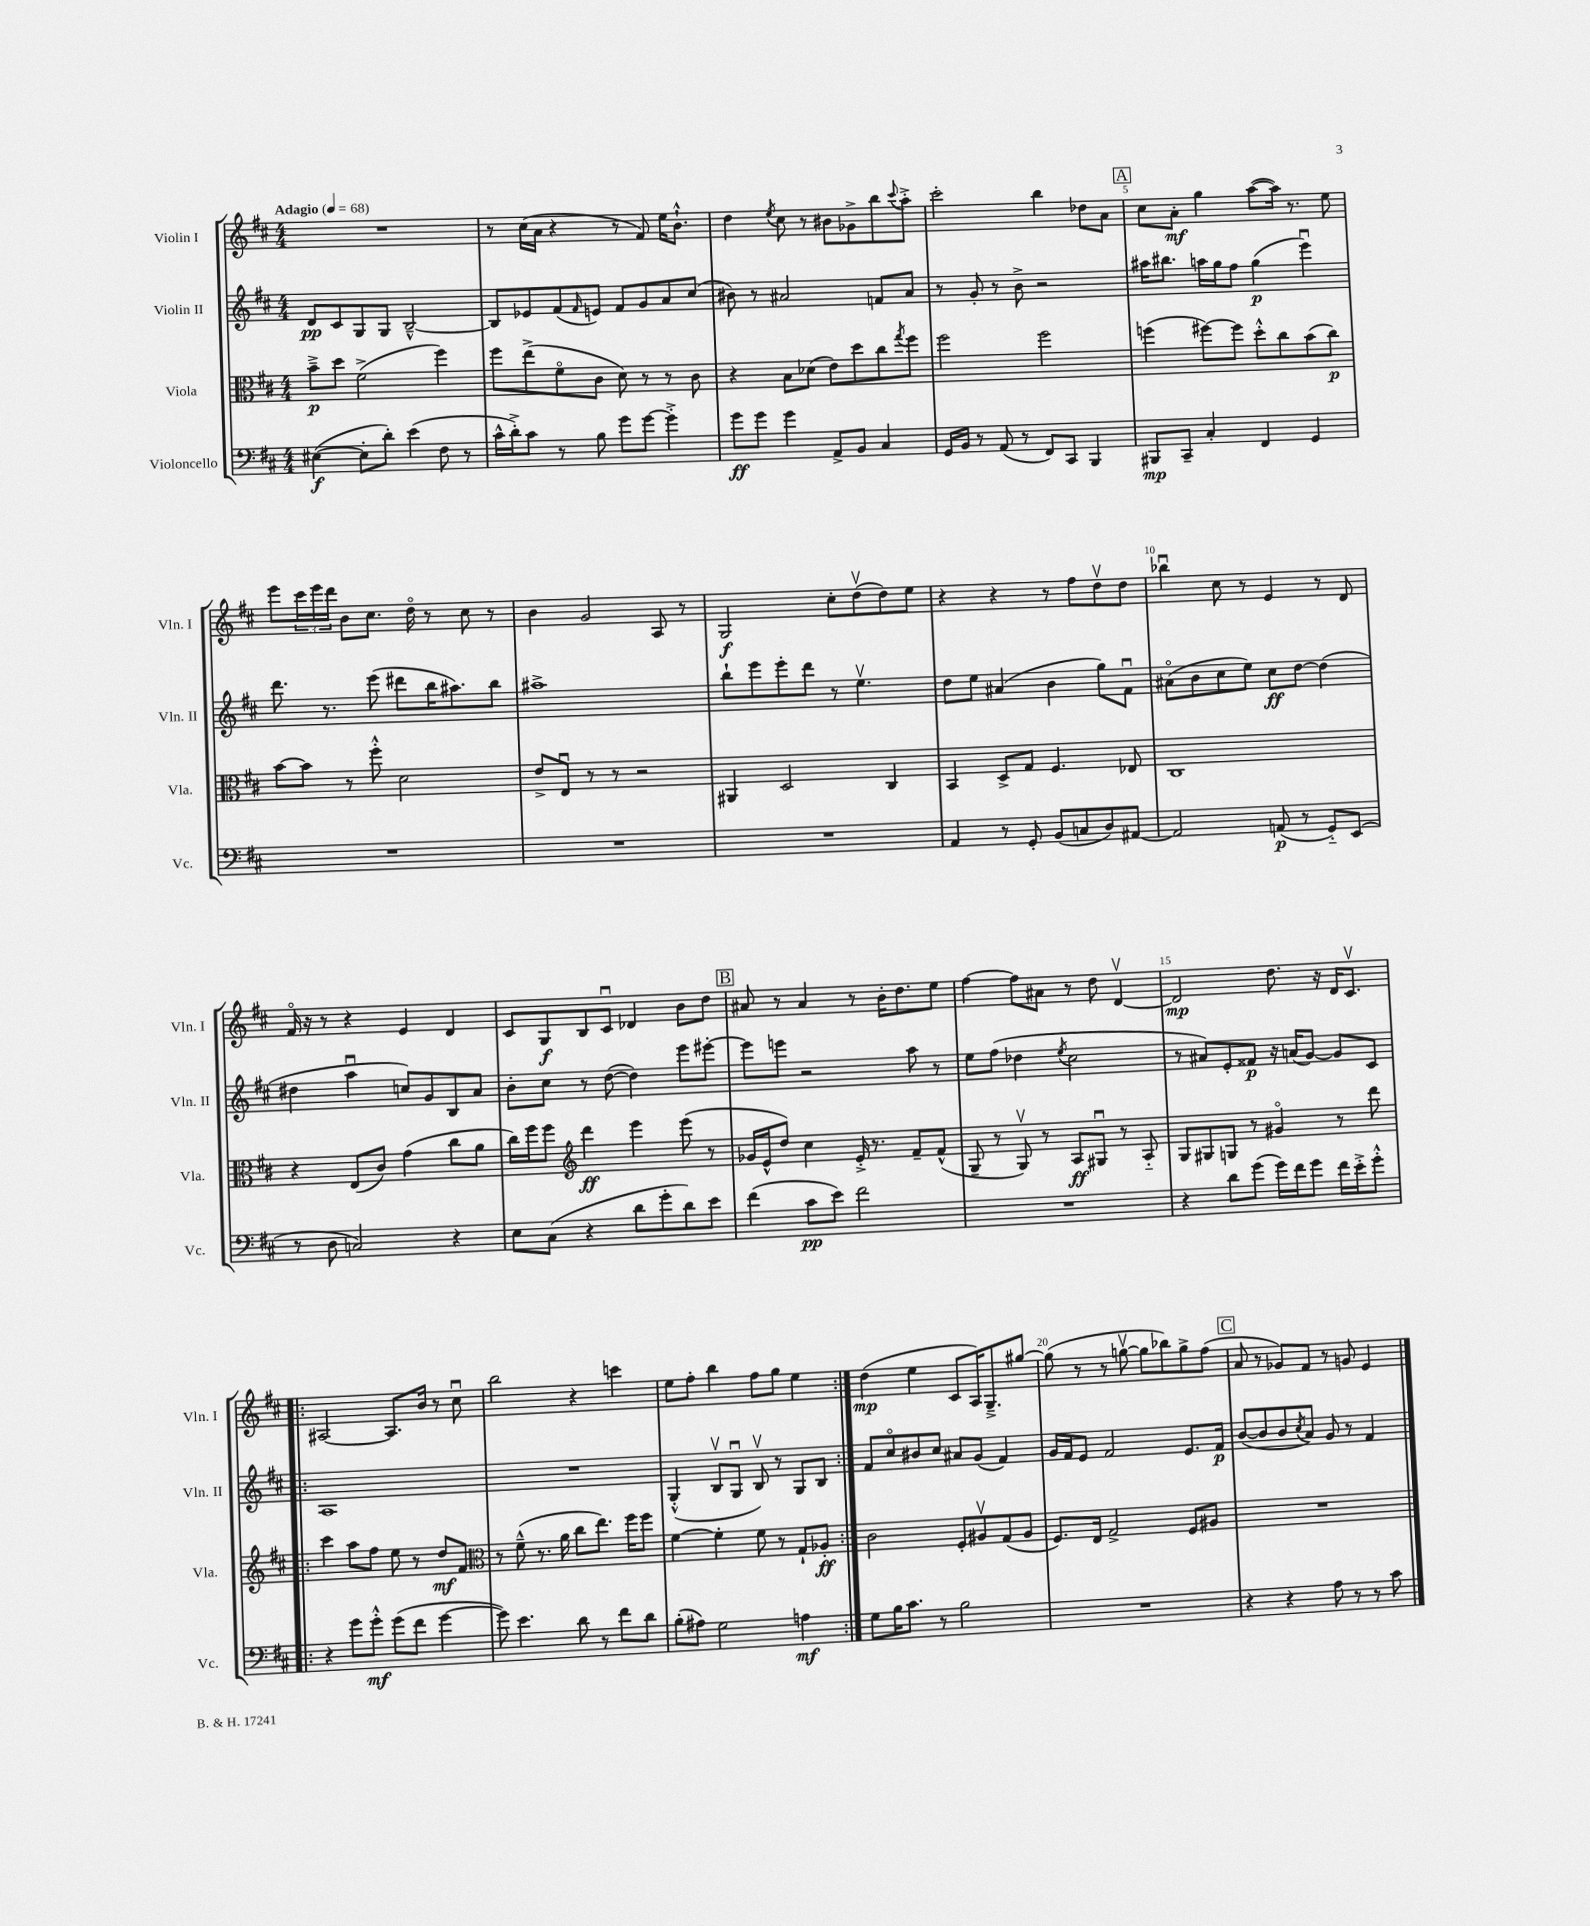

**kern	**dynam	**kern	**dynam	**kern	**dynam	**kern	**dynam
*part4	*part4	*part3	*part3	*part2	*part2	*part1	*part1
*staff4	*staff4	*staff3	*staff3	*staff2	*staff2	*staff1	*staff1
*I"Violoncello	*	*I"Viola	*	*I"Violin II	*	*I"Violin I	*
*I'Vc.	*	*I'Vla.	*	*I'Vln. II	*	*I'Vln. I	*
*clefF4	*	*clefC3	*	*clefG2	*	*clefG2	*
*k[f#c#]	*	*k[f#c#]	*	*k[f#c#]	*	*k[f#c#]	*
*M4/4	*	*M4/4	*	*M4/4	*	*M4/4	*
*MM68	*	*MM68	*	*MM68	*	*MM68	*
=1	=1	=1	=1	=1	=1	=1	=1
!	!	!	!	!	!	!LO:TX:a:B:t=Adagio	!
([4E#X\	f	8b~^\L	p	8d/L	pp	1r	.
.	.	8dd\J	.	8c#/	.	.	.
8E#'\L]	.	(2f#^\	.	8G/	.	.	.
8d'\J)	.	.	.	8G/J	.	.	.
(4e\	.	.	.	[2B~^^/	.	.	.
8F#\	.	4ff#\)	.	.	.	.	.
8r	.	.	.	.	.	.	.
=2	=2	=2	=2	=2	=2	=2	=2
16c#^^\LL	.	8ff#\L	.	8B/L]	.	8r	.
16d'^\J)	.	.	.	.	.	.	.
8c#\J	.	(8ee^\	.	8e-X/	.	(16cc#\LL	.
.	.	.	.	.	.	16a\JJ	.
8r	.	8f#\	.	(8f#/	.	4r	.
.	.	.	.	16qqf#/	.	.	.
8B\	.	8c#\J	.	8en/J)	.	.	.
8g\L	.	8d\)	.	8f#/L	.	8r	.
[8g\J	.	8r	.	8g/	.	8f#/)	.
4g'^\]	.	8r	.	8a/	.	16ee\KL	.
.	.	.	.	.	.	8.b`^^\J	.
.	.	8c#\	.	(8cc#/J	.	.	.
=3	=3	=3	=3	=3	=3	=3	=3
8g\L	ff	4r	.	8b#X\)	.	4dd\	.
8g\J	.	.	.	8r	.	.	.
.	.	.	.	.	.	8qee/	.
4g\	.	8B\L	.	2a#X/	.	8cc#\	.
.	.	(8d-X\J	.	.	.	8r	.
8AA^/L	.	8e\L)	.	.	.	8b#X\L	.
8BB/J	.	8dd\	.	.	.	8g-X^\	.
4C#/	.	8cc#\	.	8fn/L	.	8bb\	.
.	.	8qgg/	.	.	.	8qqccc#/	.
.	.	8ff#\J	.	8a#/J	.	8aa'^\J	.
=4	=4	=4	=4	=4	=4	=4	=4
16GG/LL	.	2ff#\	.	8r	.	2ccc#'\	.
16BB/JJ	.	.	.	.	.	.	.
8r	.	.	.	8g'/	.	.	.
(8AA/	.	.	.	8r	.	.	.
8r	.	.	.	8b^\	.	.	.
8FF#/L)	.	2ff#\	.	2r	.	4bb\	.
8CC#/J	.	.	.	.	.	.	.
4BBB/	.	.	.	.	.	8dd-X\L	.
.	.	.	.	.	.	8a\J	.
!!LO:REH:place=s1:t=A
=5	=5	=5	=5	=5	=5	=5	=5
8BBB#X/L	mp	(4ffn\	.	16aa#X\KL	.	8cc#\L	.
.	.	.	.	8.bb#X\J	.	.	.
8CC#~/J	.	.	.	.	.	8a'\J	mf
4C#'/	.	[8ff#X\L)	.	16aan\LL	.	4gg\	.
.	.	.	.	16gg\J	.	.	.
.	.	8ff#\J]	.	8ff#\J	.	.	.
4FF#/	.	8dd'^^\L	.	(4gg\	p	([8aa\L	.
.	.	8cc#\	.	.	.	16aa\Jk])	.
.	.	.	.	.	.	8.r	.
4GG/	.	(8b\	.	4eeeu\)	.	.	.
.	.	8cc#\J)	p	.	.	8ee\	.
!!LO:LB:g=z
=6	=6	=6	=6	=6	=6	=6	=6
1r	.	[8b\L	.	8.ddd\	.	8eee\L	.
.	.	8b\J]	.	.	.	24ccc#\L	.
.	.	.	.	.	.	24eee\	.
.	.	.	.	8.r	.	.	.
.	.	.	.	.	.	24ddd\JJ	.
.	.	8r	.	.	.	8b\L	.
.	.	8ff#'^^\	.	(8eee\	.	8.cc#\J	.
.	.	2d\	.	8ddd#X\L	.	.	.
.	.	.	.	.	.	16dd\	.
.	.	.	.	16bb\K	.	8r	.
.	.	.	.	8.aa#X\)	.	.	.
.	.	.	.	.	.	8cc#\	.
.	.	.	.	8bb\J	.	8r	.
=7	=7	=7	=7	=7	=7	=7	=7
1r	.	8e^/L	.	1aa#X^	.	4b\	.
.	.	8Eu/J	.	.	.	.	.
.	.	8r	.	.	.	2g/	.
.	.	8r	.	.	.	.	.
.	.	2r	.	.	.	.	.
.	.	.	.	.	.	8A/	.
.	.	.	.	.	.	8r	.
=8	=8	=8	=8	=8	=8	=8	=8
1r	.	4AA#X/	.	8bb`\L	.	2G/	f
.	.	.	.	8eee\	.	.	.
.	.	2D/	.	8eee'\	.	.	.
.	.	.	.	8ddd\J	.	.	.
.	.	.	.	8r	.	8cc#'\L	.
.	.	.	.	4.eev\	.	(8ddv\	.
.	.	4C#/	.	.	.	8dd\)	.
.	.	.	.	.	.	8ee\J	.
=9	=9	=9	=9	=9	=9	=9	=9
4AA/	.	4BB/	.	8dd\L	.	4r	.
.	.	.	.	8ee\J	.	.	.
8r	.	8D^/L	.	(4a#X/	.	4r	.
8GG'/	.	8G/J	.	.	.	.	.
(8BB/L	.	4.F#/	.	4b\	.	8r	.
8Cn/	.	.	.	.	.	8ff#\L	.
8D/)	.	.	.	8gg\L)	.	8ddv\	.
[8AA#X/J	.	8E-X/	.	8f#u\J	.	8dd\J	.
=10	=10	=10	=10	=10	=10	=10	=10
2AA#/]	.	1C#	.	(8a#X\L	.	4bb-Xu\	.
.	.	.	.	8b\	.	.	.
.	.	.	.	8cc#\	.	8cc#\	.
.	.	.	.	8ee\J)	.	8r	.
(8AAn/	p	.	.	8cc#\L	ff	4e/	.
8r	.	.	.	[8dd\J	.	.	.
8GG/L)	.	.	.	(4dd\]	.	8r	.
(8EE/J	.	.	.	.	.	8d/	.
!!LO:LB:g=z
=11	=11	=11	=11	=11	=11	=11	=11
8r	.	4r	.	4dd#X\	.	16f#/	.
.	.	.	.	.	.	16r	.
8D\	.	.	.	.	.	8r	.
2Cn/)	.	(8E/L	.	4aau\	.	4r	.
.	.	8c#/J)	.	.	.	.	.
.	.	(4g\	.	8ccn/L)	.	4e/	.
.	.	.	.	8g/	.	.	.
4r	.	8cc#\L	.	8B/	.	4d/	.
.	.	8a\J	.	8a/J	.	.	.
=12	=12	=12	=12	=12	=12	=12	=12
8E\L	.	16cc#\LL)	.	8b'\L	.	8c#/L	.
.	.	16ff#\J	.	.	.	.	.
(8C#\J	.	8ff#\J	.	8cc#\J	.	8G/	f
*	*	*clefG2	*	*	*	*	*
4r	.	4ddd\	ff	8r	.	8B/	.
.	.	.	.	([8dd\	.	8c#u/J	.
8d\L	.	4eee\	.	4dd\])	.	4d-X/	.
8g'\	.	.	.	.	.	.	.
8d\)	.	(8eee\	.	8eee\L	.	8b\L	.
8e\J	.	8r	.	[8eee#X'\J	.	8dd\J	.
!!LO:REH:place=s1:t=B
=13	=13	=13	=13	=13	=13	=13	=13
(4f#\	.	16g-X/LL	.	8eee#\L]	.	8a#X/	.
.	.	16e^^/J	.	.	.	.	.
.	.	8dd/J)	.	8eeen\J	.	8r	.
8c#\L	pp	4cc#\	.	2r	.	4a#/	.
8e\J)	.	.	.	.	.	.	.
2f#\	.	16e'^/	.	.	.	8r	.
.	.	8.r	.	.	.	.	.
.	.	.	.	.	.	16b'\KL	.
.	.	.	.	.	.	8.dd\	.
.	.	8f#~/L	.	8aa\	.	.	.
.	.	(8f#^^/J	.	8r	.	8ee\J	.
=14	=14	=14	=14	=14	=14	=14	=14
1r	.	8G~/	.	8ee\L	.	[4ff#\	.
.	.	8r	.	(8ff#\J	.	.	.
.	.	8Gv/)	.	4dd-X\	.	8ff#\L]	.
.	.	8r	.	.	.	8a#X\J	.
.	.	.	.	8qee/	.	.	.
.	.	8A/L	ff	2cc#\	.	8r	.
.	.	8G#Xu/J	.	.	.	8dd\	.
.	.	8r	.	.	.	[4dv/	.
.	.	8A/	.	.	.	.	.
=15	=15	=15	=15	=15	=15	=15	=15
4r	.	8G/L	.	8r	.	2d/]	mp
.	.	8G#X/	.	8a#X/L)	.	.	.
8d\L	.	8Gn/J	.	8e'/	.	.	.
(8g\J	.	8r	.	8f##X/J	p	.	.
16g\LL)	.	4g#X/	.	16r	.	8.dd\	.
16f#\J	.	.	.	(16an/KL	.	.	.
8g\J	.	.	.	[8g/J)	.	.	.
.	.	.	.	.	.	16r	.
16f#\LL	.	8r	.	8g/L]	.	16d/KL	.
16e'^\J	.	.	.	.	.	8.c#v/J	.
8g'^^\J	.	8ddd\	.	8c#/J	.	.	.
!!LO:LB:g=z
=16!|:	=16!|:	=16!|:	=16!|:	=16!|:	=16!|:	=16!|:	=16!|:
4r	.	4ccc#\	.	1A	.	[2A#X/	.
8g\L	.	8aa\L	.	.	.	.	.
8g'^^\J	mf	8ff#\J	.	.	.	.	.
(8g\L	.	8ee\	.	.	.	8.A#/L]	.
8f#\J	.	8r	.	.	.	.	.
.	.	.	.	.	.	16b/Jk	.
[4g\	.	8dd/L	mf	.	.	8r	.
.	.	8f#/J	.	.	.	8cc#u\	.
=17	=17	=17	=17	=17	=17	=17	=17
*	*	*clefC3	*	*	*	*	*
8g\])	.	8r	.	1r	.	2bb\	.
4.e\	.	(8f#~^^\	.	.	.	.	.
.	.	8.r	.	.	.	.	.
.	.	16a\	.	.	.	.	.
8d\	.	8cc#\L	.	.	.	4r	.
8r	.	8.ee\J)	.	.	.	.	.
8f#\L	.	.	.	.	.	4cccn\	.
.	.	16ff#\KL	.	.	.	.	.
8d\J	.	8ff#\J	.	.	.	.	.
=18	=18	=18	=18	=18	=18	=18	=18
(8B'\L	.	[4f#\	.	(4G'^^/	.	8ee\L	.
8A#X\J)	.	.	.	.	.	8ff#'\J	.
2G\	.	4f#'\]	.	8Bv/L	.	4bb\	.
.	.	.	.	8Gu/J	.	.	.
.	.	8f#\	.	8Bv/)	.	8ff#\L	.
.	.	8r	.	8r	.	8gg\J	.
4An\	mf	8G`/L	.	8G/L	.	4ee\	.
.	.	8A-X'/J	ff	8B/J	.	.	.
=19:|!	=19:|!	=19:|!	=19:|!	=19:|!	=19:|!	=19:|!	=19:|!
8G\L	.	2c#\	.	8f#/L	.	(4dd\	mp
16B\K	.	.	.	8cc#/	.	.	.
8.c#\J	.	.	.	.	.	.	.
.	.	.	.	8b#X/	.	4ee\	.
8r	.	.	.	8cc#/J	.	.	.
2B\	.	8F#'/L	.	8a#X/L	.	8c#/L	.
.	.	8A#Xv/	.	(8g/J	.	16A/K)	.
.	.	.	.	.	.	8.G~^/	.
.	.	(8G/	.	4f#/)	.	.	.
.	.	8A#/J	.	.	.	[8gg#X/J	.
=20	=20	=20	=20	=20	=20	=20	=20
1r	.	8.F#/L)	.	16g/LL	.	(8gg#\]	.
.	.	.	.	16f#/J	.	.	.
.	.	.	.	8e/J	.	8r	.
.	.	16E/Jk	.	.	.	.	.
.	.	2G^/	.	2f#/	.	8r	.
.	.	.	.	.	.	[8ggnv\	.
.	.	.	.	.	.	8gg\L]	.
.	.	.	.	.	.	8bb-X\)	.
.	.	8F#/L	.	8.e/L	.	8gg^\	.
.	.	8A#X/J	.	.	.	(8ff#\J	.
.	.	.	.	16f#/Jk	p	.	.
!!LO:REH:place=s1:t=C
=21	=21	=21	=21	=21	=21	=21	=21
4r	.	1r	.	([8b/L	.	8a/	.
.	.	.	.	8b/]	.	8r	.
4r	.	.	.	8b/	.	8g-X/L)	.
.	.	.	.	8qcc#/	.	.	.
.	.	.	.	8a/J)	.	8f#/J	.
8A\	.	.	.	8g/	.	8r	.
8r	.	.	.	8r	.	8gn/	.
8r	.	.	.	4f#/	.	4e/	.
8c#\	.	.	.	.	.	.	.
==	==	==	==	==	==	==	==
*-	*-	*-	*-	*-	*-	*-	*-
